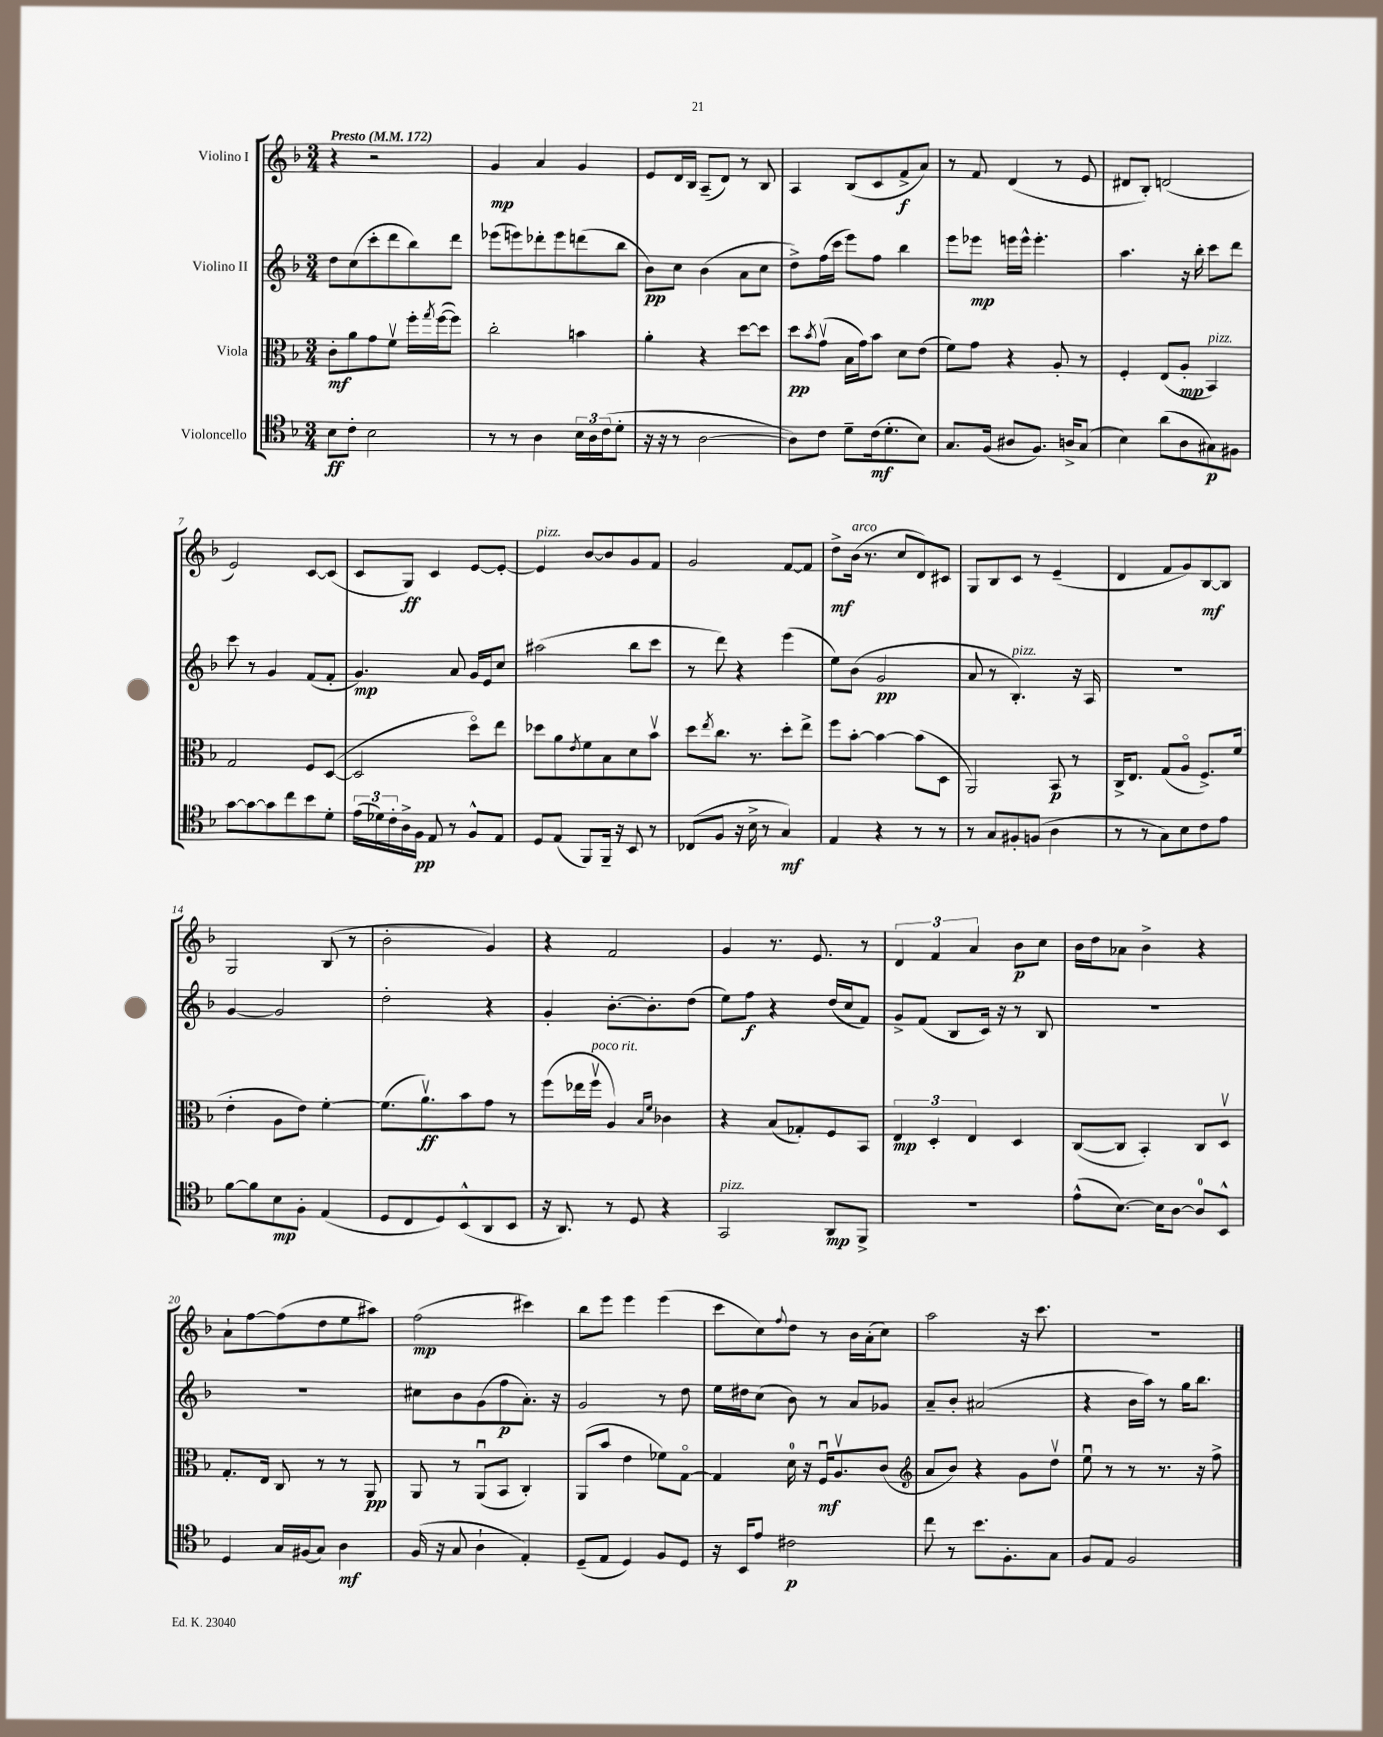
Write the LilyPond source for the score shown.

<<
\new StaffGroup <<
\new Staff = "s0" \with { instrumentName = "Violino I" } {
    \clef treble \key f \major \numericTimeSignature \time 3/4 \tempo "Presto" 4 = 172
    r4 r2 |
    g'4\mp a'4 g'4 |
    e'8 d'16 bes16 a8--( d'8) r8 bes8 |
    a4 bes8( c'8 f'8->\f a'8) |
    r8 f'8 d'4( r8 e'8 |
    dis'8 bes8-.) d'2( |
    e'2) c'8~ c'8( |
    c'8 g8\ff) c'4 e'8~ e'8~-. |
    e'4^\markup { \italic "pizz." } bes'8~ bes'8 g'8 f'8 |
    g'2 f'8~ f'8 |
    d''8->\mf bes'16^\markup { \italic "arco" }( r8. c''8 d'8) cis'8 |
    g8 bes8 c'8 r8 e'4--( |
    d'4 f'8 g'8) bes8~\mf bes8 |
    g2 bes8( r8 |
    bes'2-. g'4) |
    r4 f'2 |
    g'4 r8. e'8. r8 |
    \tuplet 3/2 { d'4 f'4 a'4 } bes'8\p c''8 |
    bes'16 d''16 aes'8 bes'4-> r4 |
    a'8-! f''8~ f''8( d''8 e''8 ais''8) |
    f''2\mp( cis'''4) |
    bes''8 e'''8 e'''4 e'''4( |
    c'''8 c''8) \appoggiatura { f''8 } d''8 r8 bes'16 a'16-.( c''8) |
    a''2 r16 c'''8. |
    R2. \bar "|." |
}
\new Staff = "s1" \with { instrumentName = "Violino II" } {
    \clef treble \key f \major \numericTimeSignature \time 3/4
    d''8 c''8( c'''8-. d'''8 bes''8) d'''8 |
    ees'''8( e'''8) des'''8-. e'''8 d'''8( bes''8 |
    bes'8\pp) c''8 bes'4( a'8 c''8 |
    d''8->) f''16( c'''16 e'''8) f''8 bes''4 |
    e'''8 ees'''8\mp e'''16 e'''16-^ e'''4.-. |
    a''4. r16 bes''16-. c'''8 d'''8 |
    c'''8 r8 g'4 f'8( f'8-. |
    g'4.\mp) a'8 g'16 e'16 c''8 |
    ais''2( bes''8 c'''8 |
    r8 d'''8) r4 e'''4( |
    e''8) bes'8( g'2\pp |
    a'8 r8 bes4.-.^\markup { \italic "pizz." }) r16 a16 |
    R2. |
    g'4~ g'2 |
    d''2-. r4 |
    g'4-. bes'8.~-. bes'8.-. d''8( |
    e''8) f''8\f r4 d''16( c''16 f'8) |
    g'8-> f'8( bes8 c'16) r16 r8 bes8 |
    R2. |
    R2. |
    cis''8 bes'8 g'8( f''8\p a'8.-.) r16 |
    g'2 r8 d''8 |
    e''16 dis''16 c''8( bes'8) r8 a'8 ges'8 |
    a'8-- bes'8-. ais'2( |
    r4 bes'16 a''16) r8 g''16 bes''8. \bar "|." |
}
\new Staff = "s2" \with { instrumentName = "Viola" } {
    \clef alto \key f \major \numericTimeSignature \time 3/4
    c'8-.\mf a'8 g'8 f'8\upbow f''16-. \acciaccatura { g''8 } f''16~( f''8) |
    c''2-. b'4 |
    a'4-. r4 d''8~ d''8 |
    d''8\pp \acciaccatura { bes'8 } g'8\upbow( bes16 g'16) bes'8 d'8 e'8( |
    f'8) g'8 r4 a8-. r8 |
    f4-. e8( a8-.\mp bes,4^\markup { \italic "pizz." }) |
    g2 f8 d8~( |
    d2 d''8\flageolet) e''8 |
    des''8 a'8 \acciaccatura { e'8 } f'8 bes8 d'8 bes'8\upbow |
    d''8 \acciaccatura { e''8 } c''8. r8. d''8-. e''8-> |
    f''8 bes'8~-. bes'4~ bes'8( d8 |
    a,2) bes,8\p r8 |
    c16-> e8. g8( a8\flageolet f8.->) f'16( |
    e'4-. a8 e'8) f'4~-. |
    f'8.( a'8.\upbow\ff) bes'8 g'8 r8 |
    f''8( ees''16 f''16\upbow^\markup { \italic "poco rit." } a4) \grace { bes16 f'16 } ces'4 |
    r4 bes8( ges8-.) f8 bes,8 |
    \tuplet 3/2 { e4\mp d4-. e4 } d4 |
    c8~( c8 bes,4-.) c8 d8\upbow |
    g8.-. e16 c8 r8 r8 a,8\pp |
    a,8 r8 a,8\downbow( bes,8 c4-.) |
    a,8( bes'8 e'4 fes'8) g8~\flageolet |
    g4 d'16-0 r16 f16\downbow\mf a8.\upbow c'8( |
    \clef treble a'8 bes'8) r4 g'8 d''8\upbow |
    e''8\downbow r8 r8 r8. r16 f''8-> \bar "|." |
}
\new Staff = "s3" \with { instrumentName = "Violoncello" } {
    \clef tenor \key f \major \numericTimeSignature \time 3/4
    bes8\ff c'8-. bes2 |
    r8 r8 a4 \tuplet 3/2 { bes16 a16 c'16( } d'8-. |
    r16 r16 r8 a2~ |
    a8) c'8 d'8-- c'16\mf( d'8.-. bes8) |
    g8. f16( ais8 f8.) a16-> g8( |
    bes4) a'8( a8 gis8\p) fis8 |
    g'8~ g'8~ g'8 c''8 bes'8 d'8-. |
    \tuplet 3/2 { e'16( des'16) c'16-. } a16-> f16\pp e8 r8 f8-^ e8 |
    d8 e8( f,8) f,16-- r16 bes,8 r8 |
    ces8( f8 r16 bes16-> r8 g4\mf) |
    e4 r4 r8 r8 |
    r8 g8 fis8-. f8( a4 |
    r8 r8 g8) bes8 c'8 e'8 |
    f'8~ f'8 bes8\mp f8-. e4( |
    d8 c8 d8) bes,8-^( a,8 bes,8 |
    r16 a,8.) r8 d8 r4 |
    g,2^\markup { \italic "pizz." } a,8\mp f,8-> |
    R2. |
    e'8-^( bes8.~) bes16 a8~ a8-0 bes,8-^ |
    d4 g16 fis16( g8) a4\mf |
    f16( r16 g8 a4-! e4-.) |
    d8--( e8 d4) f8 d8 |
    r16 bes,16 e'8 cis'2\p |
    c''8 r8 bes'8. f8.-. g8 |
    f8 e8 f2 \bar "|." |
}
>>
>>
